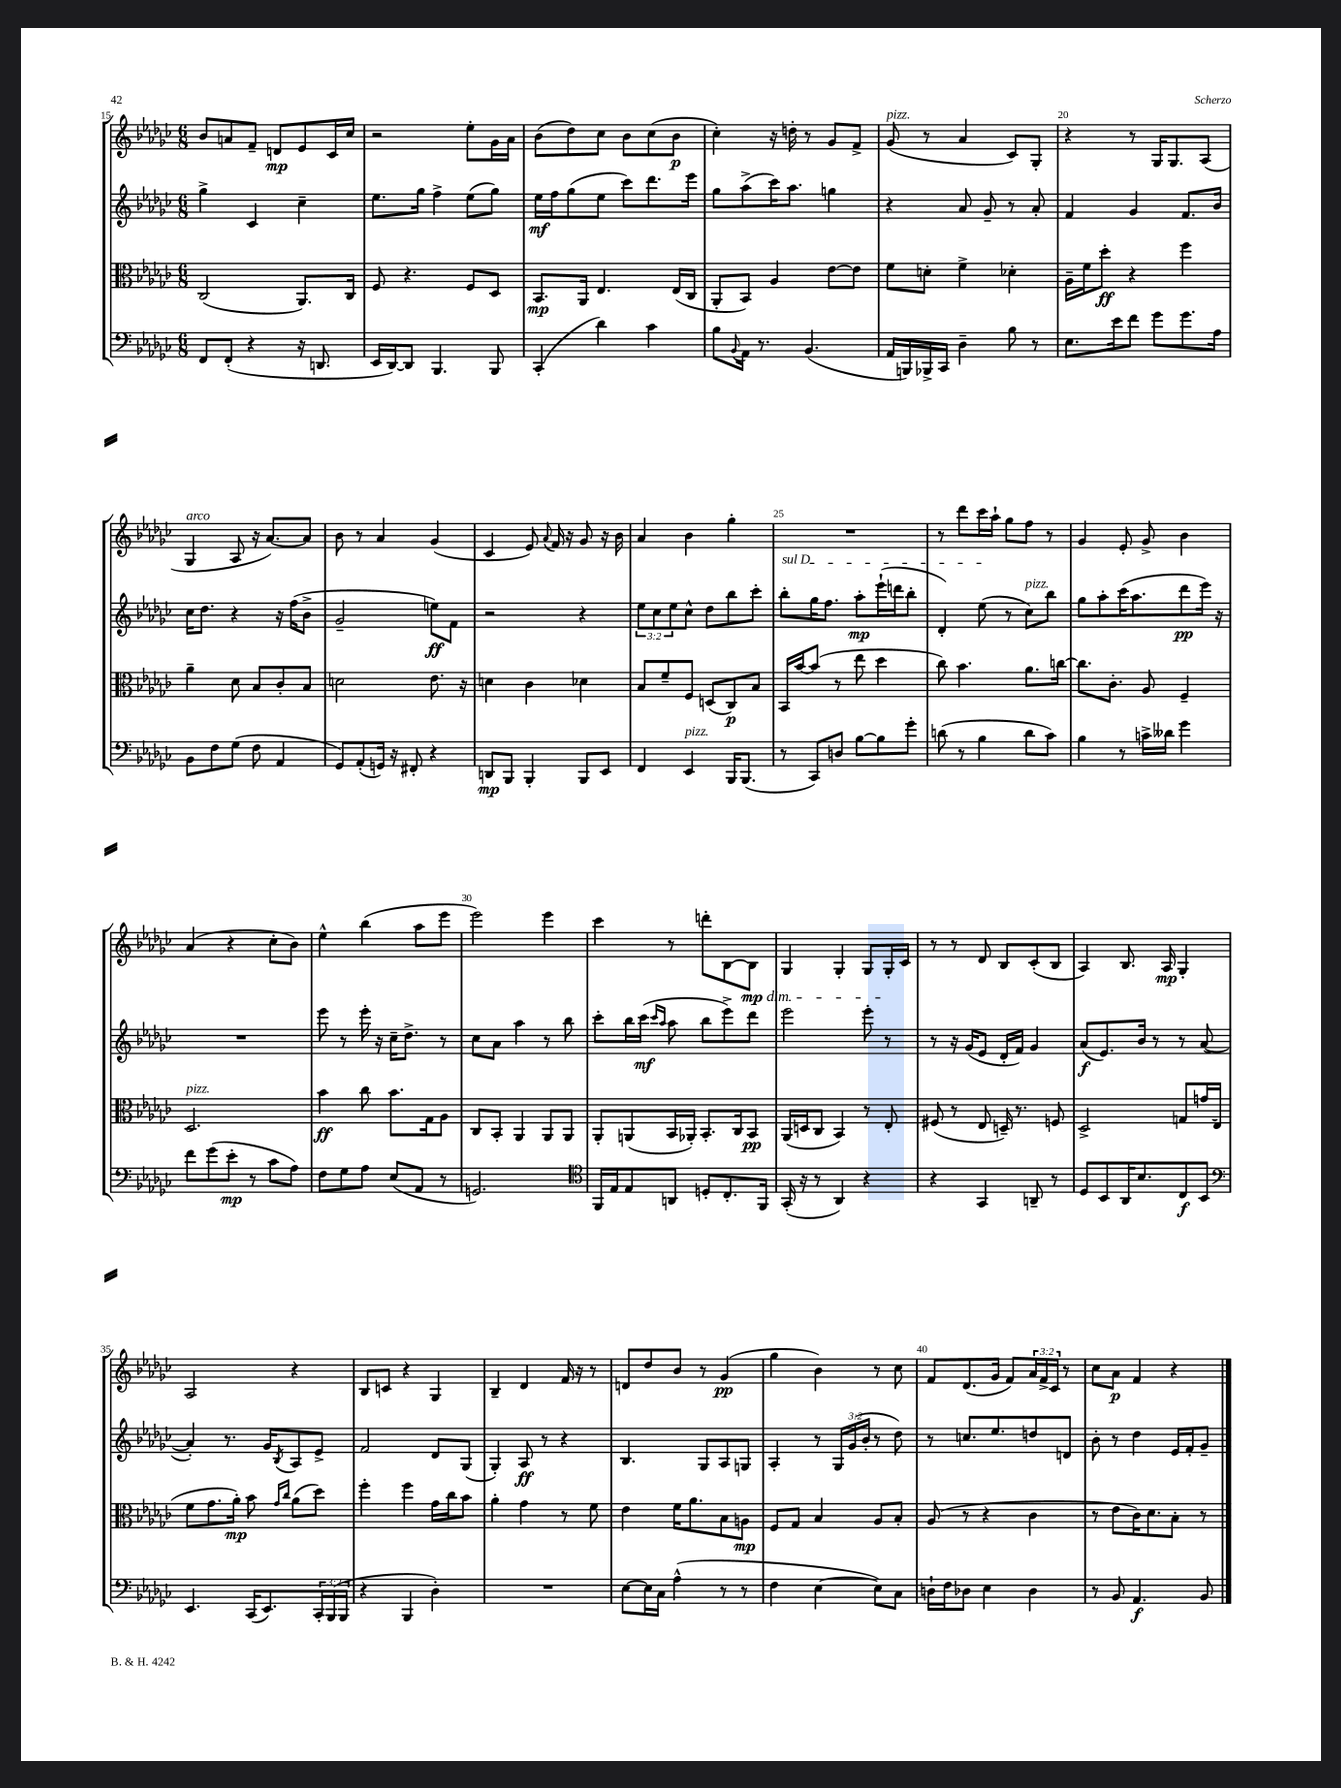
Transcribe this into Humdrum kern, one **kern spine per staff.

**kern	**dynam	**kern	**dynam	**kern	**dynam	**kern	**dynam
*part4	*part4	*part3	*part3	*part2	*part2	*part1	*part1
*staff4	*staff4	*staff3	*staff3	*staff2	*staff2	*staff1	*staff1
*clefF4	*	*clefC3	*	*clefG2	*	*clefG2	*
*k[b-e-a-d-g-c-]	*	*k[b-e-a-d-g-c-]	*	*k[b-e-a-d-g-c-]	*	*k[b-e-a-d-g-c-]	*
*M6/8	*	*M6/8	*	*M6/8	*	*M6/8	*
=15	=15	=15	=15	=15	=15	=15	=15
8FF/L	.	(2C-/	.	4gg-^\	.	8b-/L	.
(8FF'/J	.	.	.	.	.	8an/	.
4r	.	.	.	4c-/	.	8f~/J	.
.	.	.	.	.	.	8dn/L	mp
16r	.	8.AA-/L)	.	4cc-~\	.	8e-/	.
8.DDn/	.	.	.	.	.	.	.
.	.	.	.	.	.	16c-/L	.
.	.	16C-/Jk	.	.	.	16cc-/JJ	.
=16	=16	=16	=16	=16	=16	=16	=16
16EE-/LL	.	8F/	.	8.ee-\L	.	2r	.
[16DD-/J)	.	.	.	.	.	.	.
8DD-/J]	.	4.r	.	.	.	.	.
.	.	.	.	16gg-\Jk	.	.	.
4.BBB-/	.	.	.	4ff^\	.	.	.
.	.	8F/L	.	(8ee-\L	.	8ee-'\L	.
8BBB-/	.	8D-/J	.	8gg-\J)	.	16g-\L	.
.	.	.	.	.	.	16a-\JJ	.
=17	=17	=17	=17	=17	=17	=17	=17
(4CC-'/	.	8.BB-/L	mp	16ee-\LL	mf	(8b-\L	.
.	.	.	.	16ff\J	.	.	.
.	.	.	.	(8gg-\	.	8dd-\)	.
.	.	16AA-/Jk	.	.	.	.	.
4d-\)	.	4.E-/	.	8ee-\J	.	8cc-\J	.
.	.	.	.	8ccc-\L)	.	8b-\L	.
4c-\	.	.	.	8.ddd-\	.	(8cc-\	.
.	.	(16E-/LL	.	.	.	8b-\J	p
.	.	16C-/JJ	.	16eee-\Jk	.	.	.
=18	=18	=18	=18	=18	=18	=18	=18
8B-\L	.	8AA-'/L	.	8gg-\L	.	4cc-'\)	.
8qqBB-/	.	.	.	.	.	.	.
16AA-\Jk	.	8BB-/J)	.	(8aa-^\	.	.	.
8.r	.	.	.	.	.	.	.
.	.	4A-/	.	16ccc-\K)	.	16r	.
.	.	.	.	8.aa-\J	.	16ddn'\	.
(4.BB-/	.	.	.	.	.	8r	.
.	.	[8e-\L	.	4ggn\	.	8g-/L	.
.	.	8e-\J]	.	.	.	8f^/J	.
=19	=19	=19	=19	=19	=19	=19	=19
!	!	!	!	!	!	!LO:TX:a:i:t=pizz.	!
16AA-/LL	.	8f\L	.	4r	.	(8g-/	.
16BBBn/)	.	.	.	.	.	.	.
16BBB-X^/	.	8dn'\J	.	.	.	8r	.
16CC-/JJ	.	.	.	.	.	.	.
4D-~\	.	4f^\	.	8a-/	.	4a-/	.
.	.	.	.	8g-~/	.	.	.
8B-\	.	4d-X'\	.	8r	.	8c-/L)	.
8r	.	.	.	8a-'/	.	8G-'/J	.
=20	=20	=20	=20	=20	=20	=20	=20
8.E-\L	.	16A-~\LL	.	4f/	.	4r	.
.	.	16f\J	.	.	.	.	.
.	.	8dd-'\J	ff	.	.	.	.
16e-\k	.	.	.	.	.	.	.
8f\J	.	4r	.	4g-/	.	8r	.
8g-\L	.	.	.	.	.	16G-/KL	.
.	.	.	.	.	.	8.G-/	.
8.g-\	.	4ff\	.	8.f/L	.	.	.
.	.	.	.	.	.	(8A-/J	.
16A-\Jk	.	.	.	16b-/Jk	.	.	.
!!LO:LB:g=z
=21	=21	=21	=21	=21	=21	=21	=21
!	!	!	!	!	!	!LO:TX:a:i:t=arco	!
8BB-\L	.	4a-~\	.	16cc-\KL	.	4G-/	.
.	.	.	.	8.dd-\J	.	.	.
8F\	.	.	.	.	.	.	.
(8G-\J	.	8d-\	.	4r	.	8A-/	.
8F\	.	8B-/L	.	.	.	16r	.
.	.	.	.	.	.	[8.a-/L)	.
4AA-/	.	8c-'/	.	16r	.	.	.
.	.	.	.	(16ff\KL	.	.	.
.	.	8B-/J	.	8b-^\J	.	8a-/J]	.
=22	=22	=22	=22	=22	=22	=22	=22
8GG-/L)	.	2dn\	.	2g-~/	.	8b-\	.
(8AA-'/	.	.	.	.	.	8r	.
16GGn/Jk)	.	.	.	.	.	4a-/	.
16r	.	.	.	.	.	.	.
8FF#X'/	.	.	.	.	.	.	.
4r	.	8.e-\	.	8een\L)	ff	(4g-/	.
.	.	.	.	8f\J	.	.	.
.	.	16r	.	.	.	.	.
=23	=23	=23	=23	=23	=23	=23	=23
8DDn/L	mp	4dn\	.	2r	.	4c-/	.
8BBB-/J	.	.	.	.	.	.	.
4BBB-'/	.	4c-\	.	.	.	8e-/)	.
.	.	.	.	.	.	8qqa-/	.
.	.	.	.	.	.	16f/	.
.	.	.	.	.	.	16r	.
8BBB-/L	.	4d-X\	.	4r	.	8g-/	.
8EE-/J	.	.	.	.	.	16r	.
.	.	.	.	.	.	16b-\	.
=24	=24	=24	=24	=24	=24	=24	=24
4FF/	.	8B-/L	.	12ee-\L	.	4a-/	.
.	.	.	.	12cc-\	.	.	.
.	.	8f~/	.	.	.	.	.
.	.	.	.	12ee-\	.	.	.
!LO:TX:a:i:t=pizz.	!	!	!	!	!	!	!
4EE-/	.	8F/J	.	8cc-^^\J	.	4b-\	.
.	.	(8Dn/L	.	8dd-\L	.	.	.
16BBB-/KL	.	8C-/)	p	8bb-\	.	4gg-'\	.
(8.BBB-/J	.	.	.	.	.	.	.
.	.	8B-/J	.	8ccc-'\J	.	.	.
=25	=25	=25	=25	=25	=25	=25	=25
!	!	!	!	!LO:TX:a:i:t=sul D	!	!	!
8r	.	16BB-/LL	.	8bb-'\L	.	2.r	.
.	.	[16b-/J	.	.	.	.	.
8CC-/L)	.	(8b-/J]	.	16gg-\K	.	.	.
.	.	.	.	8.ff\J	.	.	.
8Dn/J	.	8r	.	.	.	.	.
[8B-\L	.	8ee-\	.	8aa-'\L	mp	.	.
8B-\]	.	4dd-\	.	(16eee-`\L	.	.	.
.	.	.	.	16dddn\J	.	.	.
8g-'\J	.	.	.	8bb-'\J	.	.	.
=26	=26	=26	=26	=26	=26	=26	=26
(8dn\	.	8cc-\)	.	4d-'/)	.	8r	.
8r	.	4.b-\	.	.	.	8ddd-\L	.
4B-\	.	.	.	(8ee-\	.	16ccc-\L	.
.	.	.	.	.	.	16aa-`\JJ	.
.	.	.	.	8r	.	8gg-\L	.
!	!	!	!	!LO:TX:a:i:t=pizz.	!	!	!
8d\L	.	8.a-\L	.	8cc-\L)	.	8ff\J	.
8c-\J)	.	.	.	8bb-\J	.	8r	.
.	.	[16ccn\Jk	.	.	.	.	.
=27	=27	=27	=27	=27	=27	=27	=27
4B-\	.	8.cc\L]	.	8gg-\L	.	4g-/	.
.	.	.	.	8aa-'\	.	.	.
.	.	8.c-'\J	.	.	.	.	.
8r	.	.	.	(16ccc-\K	.	8e-'/	.
.	.	.	.	8.aa-\	.	.	.
16cn^\LL	.	8A-/	.	.	.	8g-^/	.
16d--X\JJ	.	.	.	.	.	.	.
4g-\	.	4F~/	.	8ddd-\	pp	4b-\	.
.	.	.	.	16eee-\Jk)	.	.	.
.	.	.	.	16r	.	.	.
!!LO:LB:g=z
=28	=28	=28	=28	=28	=28	=28	=28
!	!	!LO:TX:a:i:t=pizz.	!	!	!	!	!
8f\L	.	2.D-/	.	2.r	.	(4a-/	.
(8g-\	.	.	.	.	.	.	.
8e-'\J	mp	.	.	.	.	4r	.
8r	.	.	.	.	.	.	.
8c-\L	.	.	.	.	.	8cc-'\L	.
8A-\J)	.	.	.	.	.	8b-\J)	.
=29	=29	=29	=29	=29	=29	=29	=29
8F\L	.	4b-\	ff	8eee-\	.	4ee-^^\	.
8G-\	.	.	.	8r	.	.	.
8A-\J	.	8cc-\	.	16eee-'\	.	(4bb-\	.
.	.	.	.	16r	.	.	.
(8E-/L	.	8.b-\L	.	16cc-~\KL	.	.	.
.	.	.	.	8.dd-^\J	.	.	.
8AA-/J	.	.	.	.	.	8aa-\L	.
.	.	16G-\k	.	.	.	.	.
8r	.	8A-\J	.	8r	.	8eee-\J	.
=30	=30	=30	=30	=30	=30	=30	=30
2.GGn/)	.	8C-/L	.	8cc-\L	.	2eee-\)	.
.	.	8BB-'/J	.	8a-\J	.	.	.
.	.	4AA-/	.	4aa-\	.	.	.
.	.	8AA-/L	.	8r	.	4eee-\	.
.	.	8AA-/J	.	8bb-\	.	.	.
=31	=31	=31	=31	=31	=31	=31	=31
*clefC4	*	*	*	*	*	*	*
16FF/LL	.	8AA-'/L	.	8ccc-'\L	.	4ccc-\	.
16E-/J	.	.	.	.	.	.	.
8E-/	.	(8AAn/	.	16bb-\L	.	.	.
.	.	.	.	(16ccc-\JJ	mf	.	.
.	.	.	.	16qqccc-/LL	.	.	.
.	.	.	.	16qqaa-/JJ	.	.	.
8AAn/J	.	16BB-/L	.	8aa-\	.	8r	.
.	.	16AA-X'/JJ)	.	.	.	.	.
8Dn'/L	.	8.BB-'/L	.	8bb-\L	.	8dddn'\L	.
8.C-'/	.	.	.	8eee-^\)	.	[8B-\	.
.	.	16C-/k	.	.	.	.	.
!	!	!	!	!	!	!LO:TX:b:i:t=dim.	!
.	.	8BB-/J	pp	8ddd-\J	.	8B-\J]	mp
16FF/Jk	.	.	.	.	.	.	.
=32	=32	=32	=32	=32	=32	=32	=32
(16GG-'/	.	(16AA-/LL	.	2eee-\	.	4G-/	.
16r	.	16Dn/J	.	.	.	.	.
8r	.	8C-/J	.	.	.	.	.
4AA-/)	.	4BB-/)	.	.	.	4G-'/	.
4r	.	8r	.	8eee-'\	.	8G-/L	.
.	.	8E-'/	.	8r	.	16G-'/L	.
.	.	.	.	.	.	16c-/JJ	.
=33	=33	=33	=33	=33	=33	=33	=33
4r	.	(8F#X/	.	8r	.	8r	.
.	.	8r	.	16r	.	8r	.
.	.	.	.	(16g-/KL	.	.	.
4GG-/	.	8E-/	.	8e-/J	.	8d-/	.
.	.	16Dn~/)	.	16d-'/LL	.	8B-/L	.
.	.	8.r	.	16f/JJ)	.	.	.
8AAn~/	.	.	.	4g-/	.	(8c-'/	.
8r	.	8Fn/	.	.	.	8B-/J	.
=34	=34	=34	=34	=34	=34	=34	=34
8D-/L	.	2D-^/	.	(8a-/L	f	4A-/)	.
8BB-/	.	.	.	8.e-/)	.	.	.
16AA-/K	.	.	.	.	.	8.B-/	.
8.B-/	.	.	.	16b-/Jk	.	.	.
.	.	.	.	8r	.	.	.
.	.	.	.	.	.	16A-/	mp
8C-/	f	8Gn/L	.	8r	.	4G-'/	.
8BB-/J	.	16gn/L	.	([8a-/	.	.	.
.	.	(16E-/JJ	.	.	.	.	.
!!LO:LB:g=z
=35	=35	=35	=35	=35	=35	=35	=35
*clefF4	*	*	*	*	*	*	*
4.EE-/	.	8f\L	.	4a-'/])	.	2A-/	.
.	.	8.g-\	.	.	.	.	.
.	.	.	.	8.r	.	.	.
.	.	16a-'\Jk)	mp	.	.	.	.
(16CC-/KL	.	8b-\	.	.	.	.	.
8.EE-/)	.	.	.	16g-/KL	.	.	.
.	.	16qqg-/LL	.	.	.	.	.
.	.	16qqcc-/JJ	.	8qB-/	.	.	.
.	.	(8a-\L	.	8A-/	.	4r	.
24CC-'/L	.	8dd-\J)	.	8e-^/J	.	.	.
(24BBB-/	.	.	.	.	.	.	.
24BBB-/JJ	.	.	.	.	.	.	.
=36	=36	=36	=36	=36	=36	=36	=36
4r	.	4ff'\	.	2f/	.	8B-/L	.
.	.	.	.	.	.	8cn/J	.
4BBB-/	.	4ff\	.	.	.	4r	.
4D-'\)	.	16g-\LL	.	8d-/L	.	4G-/	.
.	.	16cc-\J	.	.	.	.	.
.	.	8b-\J	.	(8G-/J	.	.	.
=37	=37	=37	=37	=37	=37	=37	=37
2.r	.	4a-'\	.	4G-'/)	.	4B-~/	.
.	.	4g-\	.	8A-/	ff	4d-/	.
.	.	.	.	8r	.	.	.
.	.	8r	.	4r	.	16f/	.
.	.	.	.	.	.	16r	.
.	.	8f\	.	.	.	8r	.
=38	=38	=38	=38	=38	=38	=38	=38
[8E-\L	.	4e-\	.	4.B-/	.	8dn/L	.
16E-\L]	.	.	.	.	.	8dd-/	.
16C-\JJ	.	.	.	.	.	.	.
(4A-^^\	.	16f\KL	.	.	.	8b-/J	.
.	.	8.a-\	.	.	.	.	.
.	.	.	.	8G-/L	.	8r	.
8r	.	8B-\	.	8A-/	.	(4g-/	pp
8r	.	8An\J	mp	8Gn/J	.	.	.
=39	=39	=39	=39	=39	=39	=39	=39
4F\	.	8F/L	.	4A-'/	.	4gg-\	.
.	.	8G-/J	.	.	.	.	.
[4E-\	.	4B-/	.	8r	.	4b-\)	.
.	.	.	.	24G-/LL	.	.	.
.	.	.	.	(24g-/	.	.	.
.	.	.	.	24b-'/JJ	.	.	.
8E-\L])	.	8A-/L	.	8r	.	8r	.
8C-\J	.	8B-'/J	.	8dd-\)	.	8cc-\	.
=40	=40	=40	=40	=40	=40	=40	=40
16Dn`\LL	.	(8A-/	.	8r	.	8f/L	.
16F\J	.	.	.	.	.	.	.
8D-X\J	.	8r	.	8.ccn/L	.	(8.d-/	.
4E-\	.	4r	.	.	.	.	.
.	.	.	.	8.ee-/	.	16g-/Jk	.
.	.	.	.	.	.	8f/L)	.
4D-\	.	4c-\	.	8ddn/	.	24a-/L	.
.	.	.	.	.	.	24f^/	.
.	.	.	.	.	.	24c-/JJ	.
.	.	.	.	8dn/J	.	8r	.
=41	=41	=41	=41	=41	=41	=41	=41
8r	.	8r	.	8b-'\	.	8cc-\L	.
8BB-/	.	8e-\L	.	8r	.	8a-\J	p
4.AA-/	f	16c-\K)	.	4dd-\	.	4f/	.
.	.	8.d-\	.	.	.	.	.
.	.	8B-'\J	.	16e-/LL	.	4r	.
.	.	.	.	16f'/J	.	.	.
8BB-/	.	8r	.	8g-~/J	.	.	.
==	==	==	==	==	==	==	==
*-	*-	*-	*-	*-	*-	*-	*-
